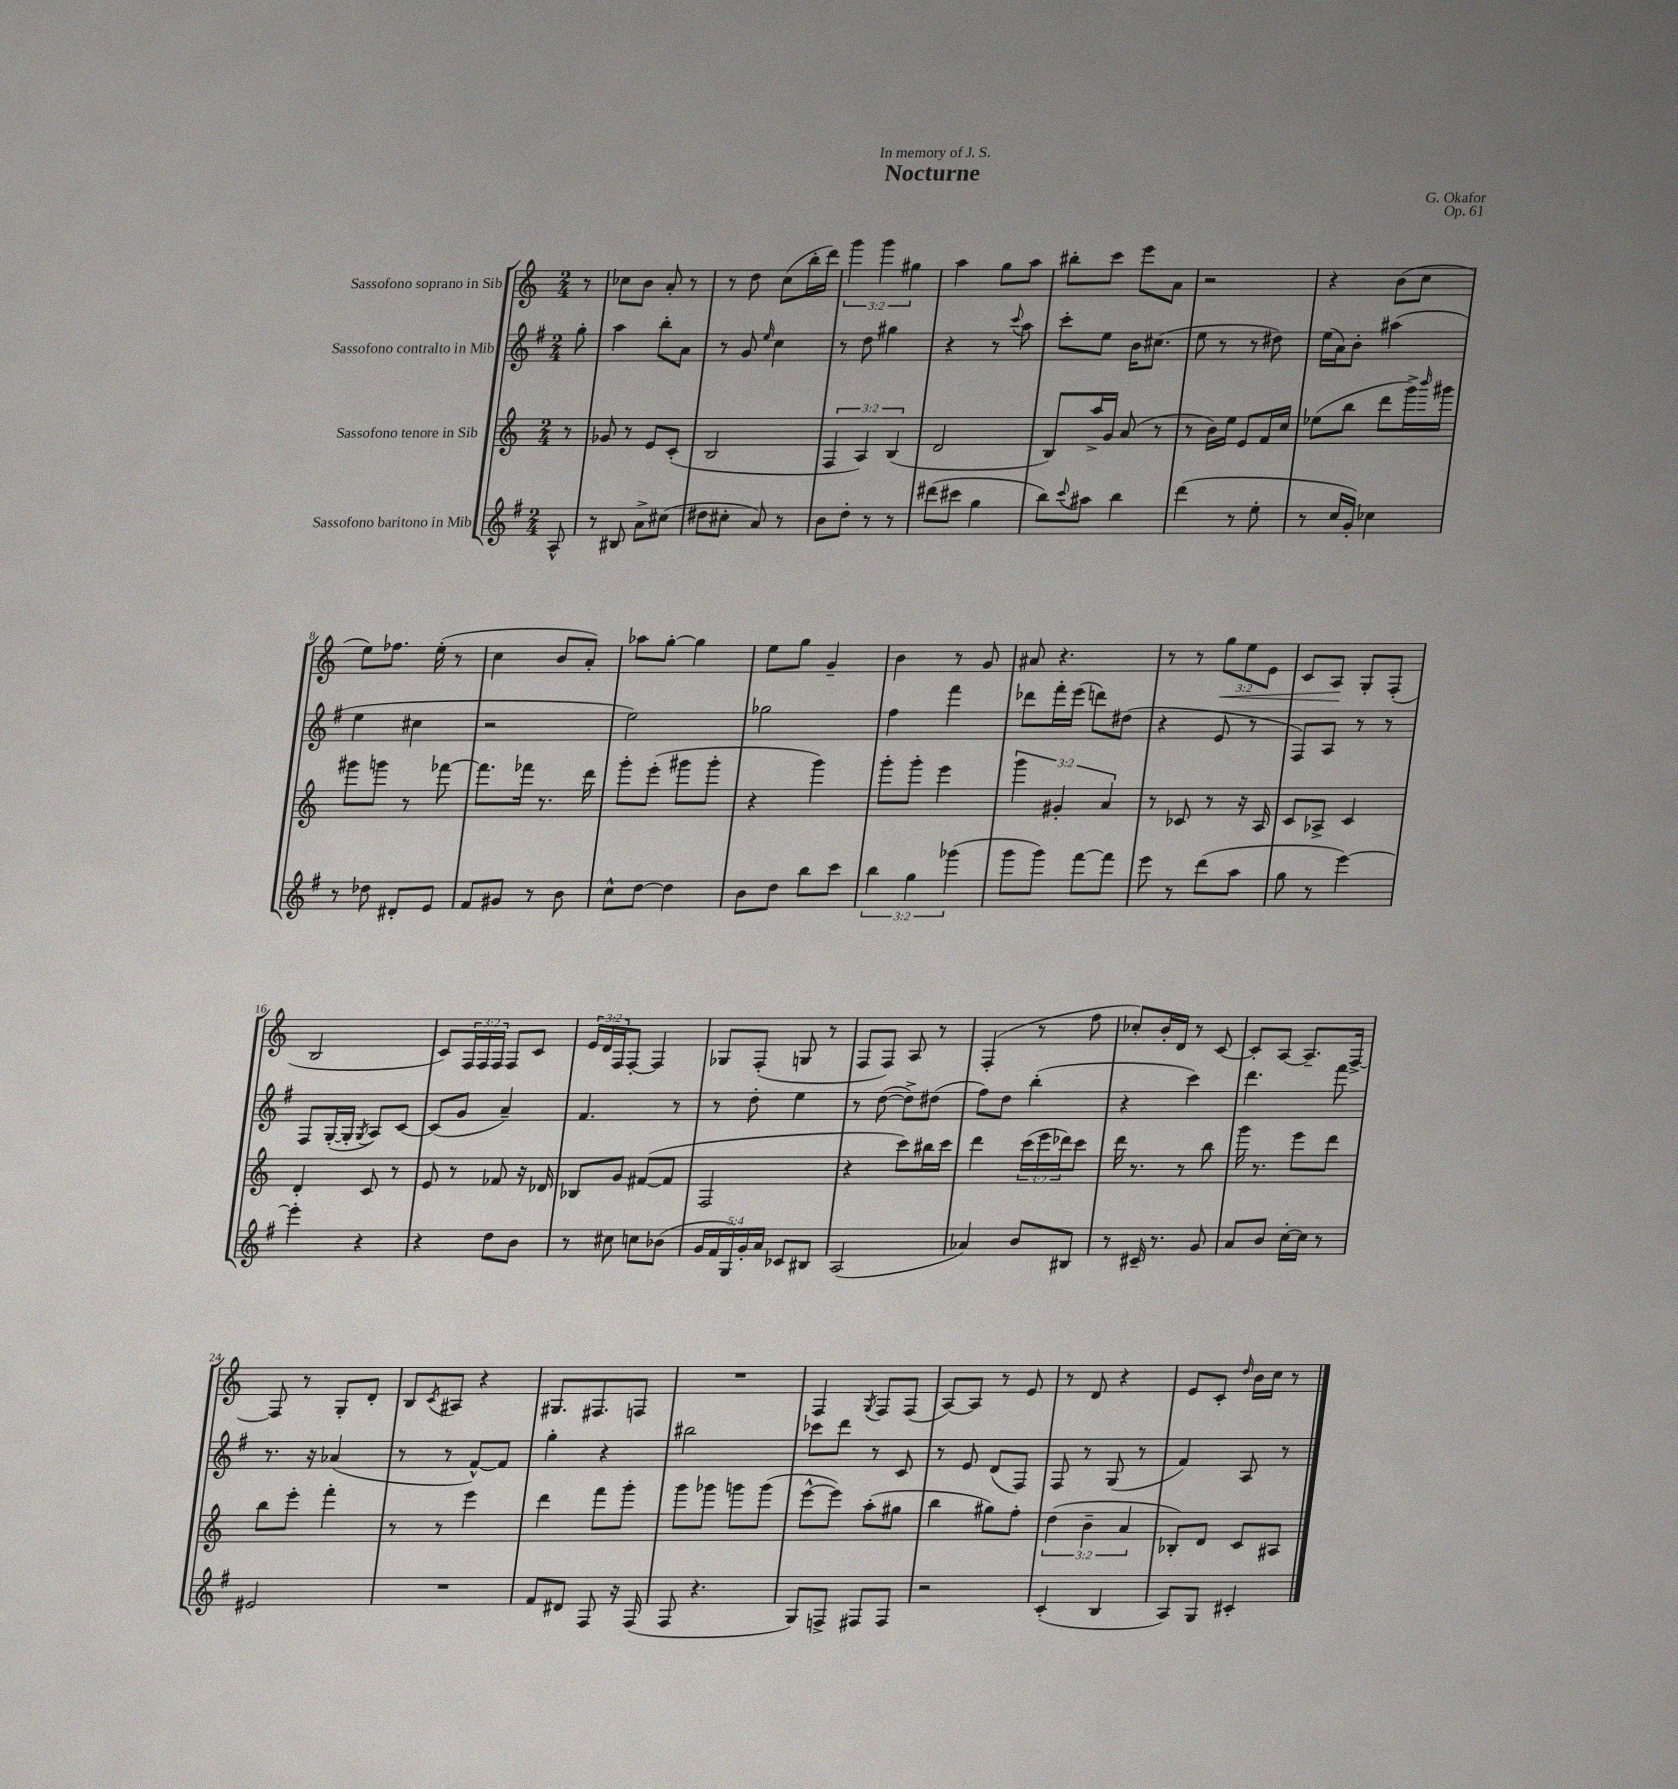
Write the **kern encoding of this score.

**kern	**kern	**kern	**kern
*staff4	*staff3	*staff2	*staff1
*clefG2	*clefG2	*clefG2	*clefG2
*k[f#]	*k[]	*k[f#]	*k[]
*M2/4	*M2/4	*M2/4	*M2/4
8A^^	8r	8gg'	8r
=	=	=	=
8r	8g-	4aa	8cc-
8B#	8r	.	8b
8a^	8e	8bb'	8a'
(8cc#	(8c'	8a	8r
=	=	=	=
8dd#	2B	8r	8r
8cc#'	.	8g	8dd
.	.	16qqee	.
8a)	.	4cc	(8cc
8r	.	.	16bb'
.	.	.	16ddd)
=	=	=	=
8b	6F	8r	6ggg
8dd'	.	8dd	.
.	6A)	.	6ggg
8r	.	4gg#	.
.	(6B	.	6gg#
8r	.	.	.
=	=	=	=
(8ddd#	2d	4r	4aa
8ccc#	.	.	.
4gg	.	8r	8gg
.	.	8qqccc	.
.	.	8aa	8aa
=	=	=	=
8bb)	8B)	8ccc'	8bb#'
8qqccc	.	.	.
8aa#	16aa^	8ee	8ccc
.	16g	.	.
4bb	(8a	16b	8eee
.	.	(8.cc#	.
.	8r	.	8a
=	=	=	=
(4ddd	8r	8ee	2r
.	16b)	8r	.
.	16ee	.	.
8r	8e	8r	.
8ee'	16f	8dd#)	.
.	16cc	.	.
=	=	=	=
8r	(8ee-	(16ee	4r
.	.	16a)	.
16cc	8bb	8b'	.
16g')	.	.	.
4cc-	8ddd	(4aa#	(8b
.	16ggg^)	.	8cc
.	16qqbbb	.	.
.	16ggg#	.	.
=	=	=	=
8r	8ggg#	4ee	8ee)
8dd-	8ggg	.	8.ff-
8d#'	8r	4cc#	.
.	.	.	(16ee'
8e	[8fff-	.	8r
=	=	=	=
8f#	8.fff-]	2r	4cc
8g#	.	.	.
.	16fff-	.	.
8r	8.r	.	8b
8b	.	.	8a')
.	16ddd	.	.
=	=	=	=
8cc^^	8ggg'	2ee)	8aa-
[8dd	(8eee'	.	[8gg'
4dd]	8ggg#	.	4gg]
.	8ggg#'	.	.
=	=	=	=
8b	4r	2gg-	8ee
8dd	.	.	8gg
8bb	4ggg)	.	4g~
8ccc	.	.	.
=	=	=	=
6bb	8ggg'	4ff#	4b
.	8ggg'	.	.
6gg	.	.	.
.	4eee	4fff#	8r
(6ggg-	.	.	.
.	.	.	8g
=	=	=	=
8ggg	6ggg	8ddd-	8a#
8ggg)	.	16fff#'	4.r
.	6g#'	.	.
.	.	(16eee	.
[8fff#	.	8ddd)	.
.	6a	.	.
8fff#]	.	(8dd#	.
=	=	=	=
8eee	8r	4r	8r
8r	8c-	.	8r
(8ddd	8r	8e	12gg
.	.	.	12ee
8aa	16r	8r	.
.	.	.	12e
.	16A	.	.
=	=	=	=
8gg	8c	8F#)	8c
8r	8A-^	8A	8A
[4eee)	4c	8r	8G'
.	.	8r	(8F'
=	=	=	=
4eee']	4d'	8F#	2B
.	.	([16G'	.
.	.	16G']	.
.	.	8qG	.
4r	8c	8A)	.
.	8r	[8c	.
=	=	=	=
4r	8e	(8c]	8c)
.	8r	8g	24F
.	.	.	24F
.	.	.	24F
8dd	8f-	4a~)	8F
8b	16r	.	8c
.	16d-	.	.
=	=	=	=
8r	8B-	4.f#	24e
.	.	.	24d
.	.	.	24F
8cc#	8g	.	[8F'
8cc	([8f#	.	4F]
(8b-	8f#]	8r	.
=	=	=	=
20g	2F	8r	8G-
20f#	.	.	.
20G)	.	.	.
.	.	8dd'	(8F'
20g'	.	.	.
20a	.	.	.
8c-	.	4ee	8G
8B#	.	.	8r
=	=	=	=
(2A	4r	8r	8F
.	.	([8dd	8F)
.	8ccc)	8dd^])	8A
.	16bb#	(8dd#	8r
.	16ccc	.	.
=	=	=	=
4a-)	4ddd	8ff#)	(4F'
.	.	8dd	.
8b	(24ccc	(4bb'	8r
.	24eee	.	.
.	24ddd-)	.	.
8B#	8ccc	.	8ff
=	=	=	=
8r	16ddd	4r	8cc-')
.	8.r	.	.
16c#~	.	.	16b'
8.r	.	.	16d
.	8r	4ccc)	8r
8g	8bb	.	[8c
=	=	=	=
8a	16ggg	4.ddd	8c']
.	8.r	.	.
8b	.	.	[8A
[16cc'	8eee	.	8.A~]
16cc]	.	.	.
8r	8ddd	8fff#	.
.	.	.	[16F^
=	=	=	=
2e#	8bb	8.r	8F]
.	8eee'	.	8r
.	.	16r	.
.	4fff'	(4a-	8G'
.	.	.	8d'
=	=	=	=
2r	8r	8r	8B
.	.	.	8qc
.	8r	8r	8A#
.	4eee	[8f#^^)	4r
.	.	8f#]	.
=	=	=	=
8f#	4ddd	4gg'	8.G#
8d#	.	.	.
.	.	.	8.F#
8F#	8fff	4r	.
16r	8ggg'	.	8F
(16F#	.	.	.
=	=	=	=
8F#	8ggg	2bb#	2r
4.r	8ggg-	.	.
.	8ggg	.	.
.	(8ggg	.	.
=	=	=	=
8G)	[8eee^^	8ccc-	4F
8F^	8eee])	8ddd	.
.	.	.	8qG
8F#	(8aa'	8r	8F
8F#	8gg#	8c	(8F
=	=	=	=
2r	4bb	8r	[8A)
.	.	8e	8A]
.	8gg#)	(8d	8r
.	8ff'	8F#)	8e
=	=	=	=
(4c'	(6dd	8F#	8r
.	.	8r	8d
.	6b~	.	.
4B	.	(8G	4r
.	6a	.	.
.	.	8r	.
=	=	=	=
8A)	8B-')	4f#)	8e
8G	8d	.	8c'
.	.	.	16qqdd
4c#'	8c	8A	16b
.	.	.	16cc
.	8A#	8r	8r
==	==	==	==
*-	*-	*-	*-
